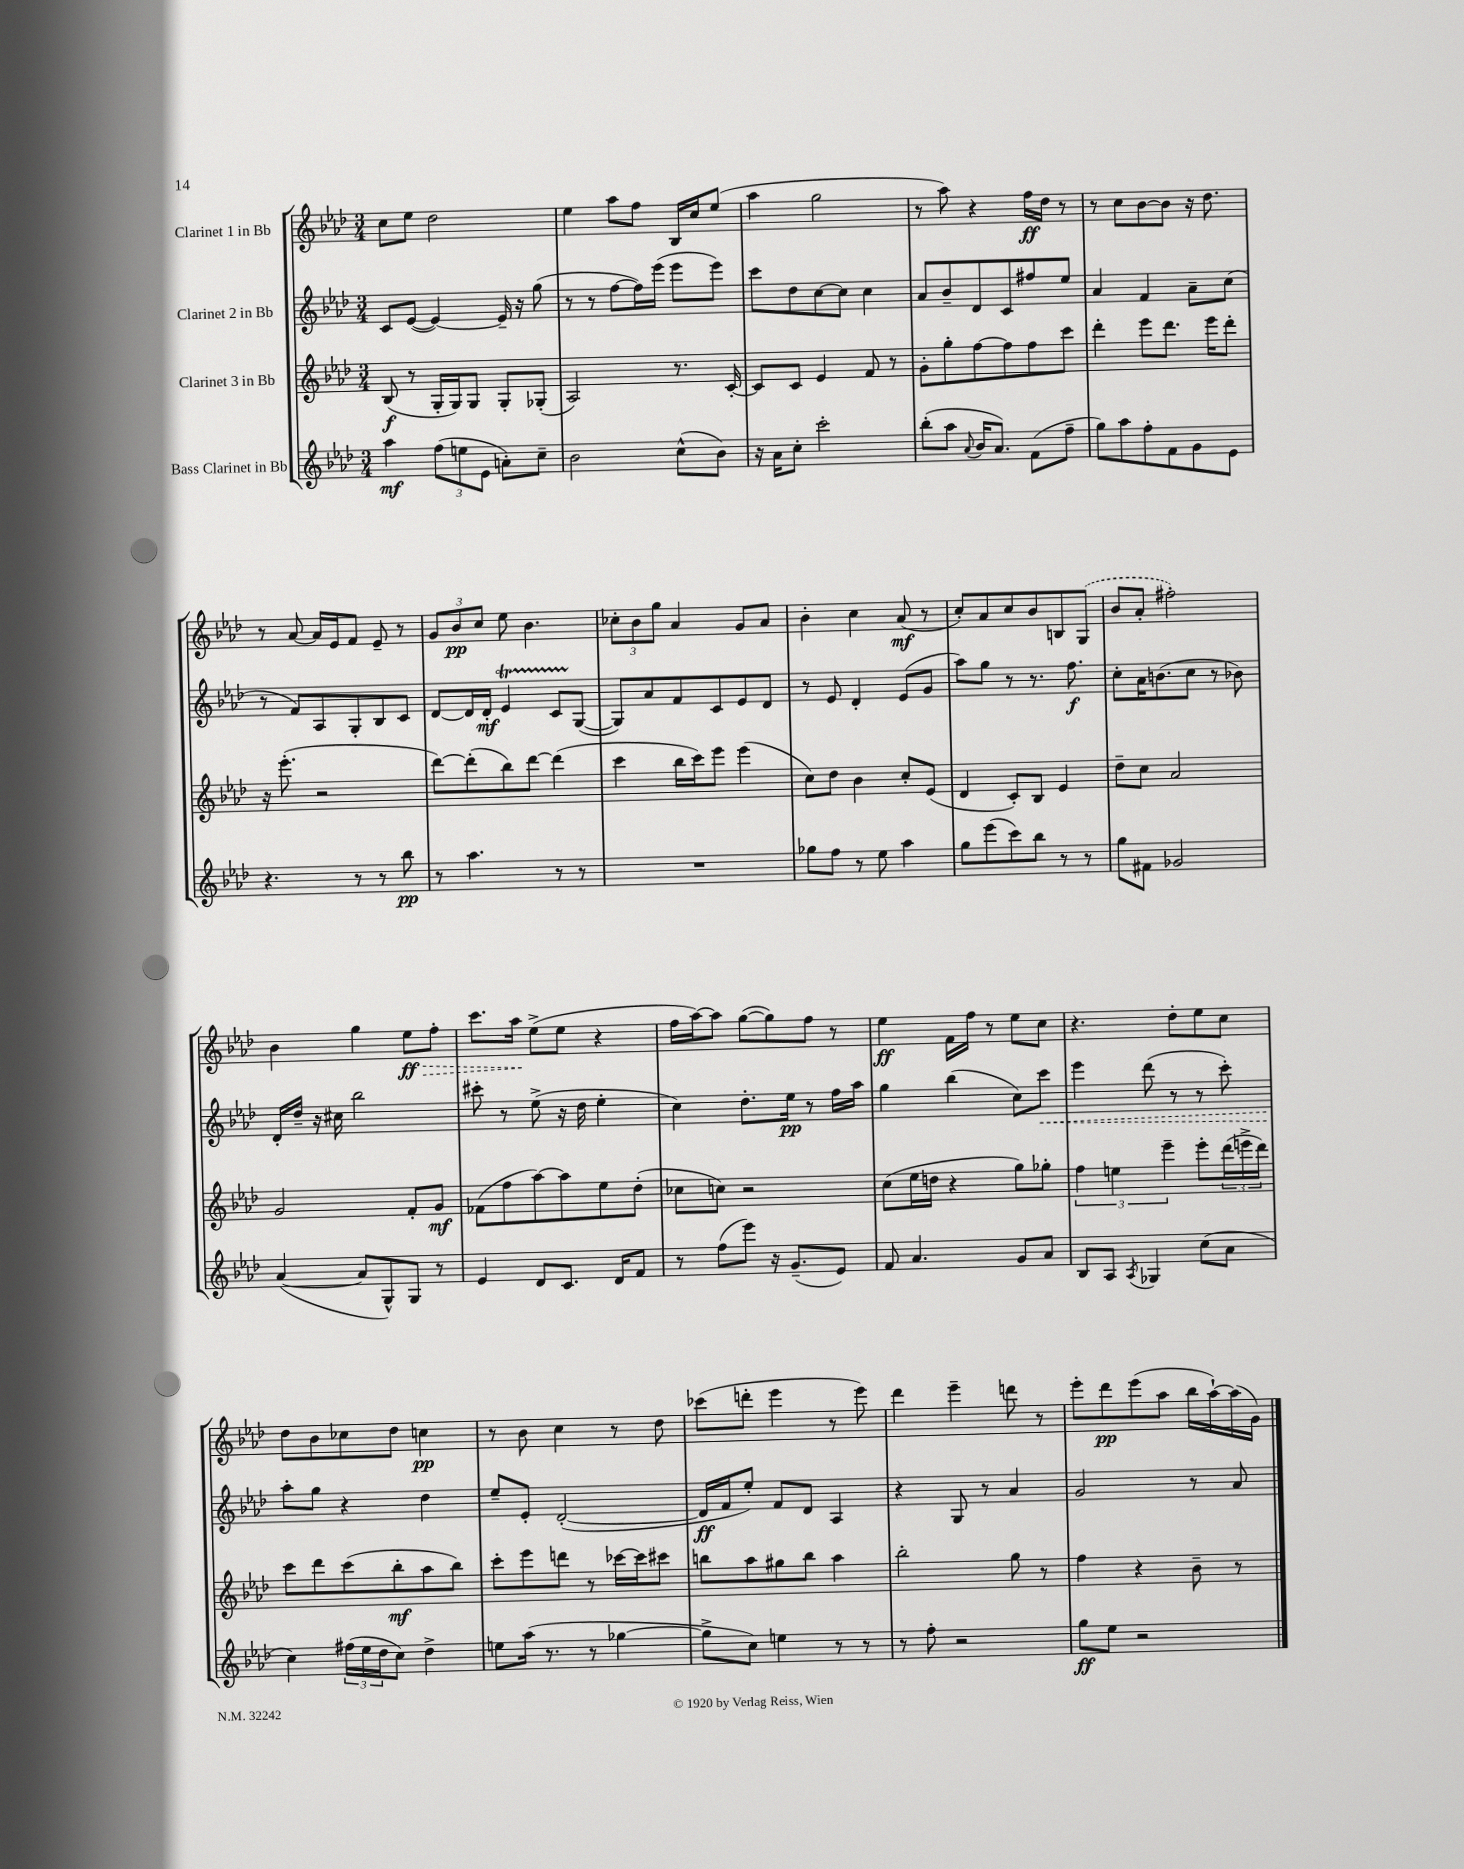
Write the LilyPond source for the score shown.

<<
\new StaffGroup <<
\new Staff = "s0" \with { instrumentName = "Clarinet 1 in Bb" } {
    \clef treble \key aes \major \numericTimeSignature \time 3/4
    c''8 ees''8 des''2 |
    ees''4 aes''8 f''8 bes16 c''16 ees''8( |
    aes''4 g''2 |
    r8 aes''8) r4 f''16\ff des''16 r8 |
    r8 c''8 bes'8~ bes'8 r16 des''8. |
    r8 aes'8~ aes'16 ees'16 f'8 ees'8-- r8 |
    \tuplet 3/2 { g'8 bes'8\pp c''8 } ees''8 bes'4. |
    \tuplet 3/2 { ces''8-. bes'8 g''8 } aes'4 g'8 aes'8 |
    bes'4-. c''4 aes'8\mf( r8 |
    c''8-.) aes'8 c''8 bes'8 b8 \once \slurDashed g8( |
    bes'8 aes'8-. fis''2-.) |
    bes'4 g''4 \once \override Hairpin.style = #'dashed-line ees''8\ff\> f''8-. |
    c'''8. aes''16\! ees''8->( ees''8 r4 |
    f''16 aes''16~) aes''8 g''8~( g''8) f''8 r8 |
    ees''4\ff f'16 f''16 r8 ees''8 c''8 |
    r4. des''8-. ees''8 c''8 |
    des''8 bes'8 ces''8 des''8 c''4\pp |
    r8 bes'8 c''4 r8 des''8 |
    ces'''8( d'''8-. ees'''4 r8 ees'''8) |
    des'''4 ees'''4-- d'''8 r8 |
    ees'''8-. des'''8\pp ees'''8( aes''8 bes''16 aes''16~-!) aes''16( g'16) \bar "|." |
}
\new Staff = "s1" \with { instrumentName = "Clarinet 2 in Bb" } {
    \clef treble \key aes \major \numericTimeSignature \time 3/4
    c'8 ees'8~( ees'4~) ees'16-- r16 g''8( |
    r8 r8 f''8~ f''16) ees'''16( ees'''8 ees'''8) |
    c'''8 des''8 c''8~ c''8 c''4 |
    aes'8 bes'8-- des'8 c'8 fis''8 ees''8 |
    aes'4 f'4 aes'8-- c''8( |
    r8 f'8) aes8 g8-. bes8 c'8 |
    des'8~ des'16 des'16-.\mf ees'4\startTrillSpan c'8 g8~\stopTrillSpan( |
    g8) aes'8 f'8 c'8 ees'8 des'8 |
    r8 ees'8 des'4-. ees'8( g'8 |
    aes''8) g''8 r8 r8. f''8.\f |
    c''8-. aes'16 b'8.( c''8 r8 bes'8) |
    des'16-. des''16-- r16 cis''16 bes''2 |
    cis'''8-. r8 ees''8->( r16 des''16 ees''4-. |
    c''4) des''8.-. ees''16\pp r8 f''16 aes''16 |
    g''4 bes''4( c''8) \once \override Hairpin.style = #'dashed-line c'''8\< |
    ees'''4 des'''8( r8 r8 c'''8-.) |
    aes''8-.\! g''8 r4 des''4 |
    ees''8-- ees'8-. des'2~-.( |
    des'16\ff f'16 ees''8-.) f'8 des'8 aes4 |
    r4 g8 r8 aes'4 |
    g'2 r8 aes'8 \bar "|." |
}
\new Staff = "s2" \with { instrumentName = "Clarinet 3 in Bb" } {
    \clef treble \key aes \major \numericTimeSignature \time 3/4
    bes8\f( r8 g16-. g16) g8 g8-. ges8-.( |
    aes2) r8. c'16~-. |
    c'8 c'8 ees'4 f'8 r8 |
    g'8-. g''8-. f''8~ f''8 f''8 c'''8 |
    des'''4-. ees'''8 des'''8. ees'''16 des'''8-. |
    r16 ees'''8.-.( r2 |
    des'''8~) des'''8-.( bes''8) des'''8~ des'''4( |
    c'''4 bes''16 c'''16) ees'''8 ees'''4( |
    c''8) des''8 bes'4 c''8-. ees'8( |
    des'4 c'8-.) bes8 ees'4 |
    des''8-- c''8 aes'2 |
    g'2 f'8-. g'8\mf |
    fes'8( f''8 aes''8~) aes''8 ees''8 des''8-.( |
    ces''8 c''8) r2 |
    c''8( ees''16 d''16 r4 g''8) ges''8-. |
    \tuplet 3/2 { f''4 e''4 ees'''4-- } ees'''8-. \tuplet 3/2 { des'''16( e'''16-> des'''16) } |
    c'''8 des'''8 c'''8( bes''8-.\mf aes''8 bes''8) |
    c'''8-. ees'''8 d'''8 r8 ces'''16~ ces'''16 cis'''8 |
    b''8 aes''8 gis''8 b''8 aes''4 |
    bes''2-. g''8 r8 |
    f''4 r4 bes'8-- r8 \bar "|." |
}
\new Staff = "s3" \with { instrumentName = "Bass Clarinet in Bb" } {
    \clef treble \key aes \major \numericTimeSignature \time 3/4
    aes''4\mf \tuplet 3/2 { f''8( e''8 ees'8 } a'8-.) c''8-- |
    bes'2 c''8-^( bes'8) |
    r16 aes'16 c''8-. c'''2-. |
    bes''8-.( aes''8 \appoggiatura { aes'8 } bes'16 aes'8.) f'8( f''8-- |
    g''8) aes''8 f''8-. f'8 g'8 ees'8 |
    r4. r8 r8 bes''8\pp |
    r8 aes''4. r8 r8 |
    R2. |
    ges''8 f''8 r8 ees''8 aes''4 |
    g''8 ees'''8( c'''8) bes''8 r8 r8 |
    g''8 fis'8 ges'2 |
    aes'4~( aes'8 g8-^) g8 r8 |
    ees'4 des'8 c'8. des'16 f'8 |
    r8 f''8( ees'''8) r16 g'8.--( ees'8) |
    f'8 aes'4. g'8 aes'8 |
    bes8 aes8 \acciaccatura { aes8 } ges4 c''8( aes'8 |
    c''4) \tuplet 3/2 { fis''16( ees''16 des''16 } c''8) des''4-> |
    e''8 aes''16( r8. r8 ges''4~ |
    ges''8-> c''8) e''4 r8 r8 |
    r8 f''8-. r2 |
    g''8\ff ees''8 r2 \bar "|." |
}
>>
>>
\layout { \context { \Score \remove "Bar_number_engraver" } }
